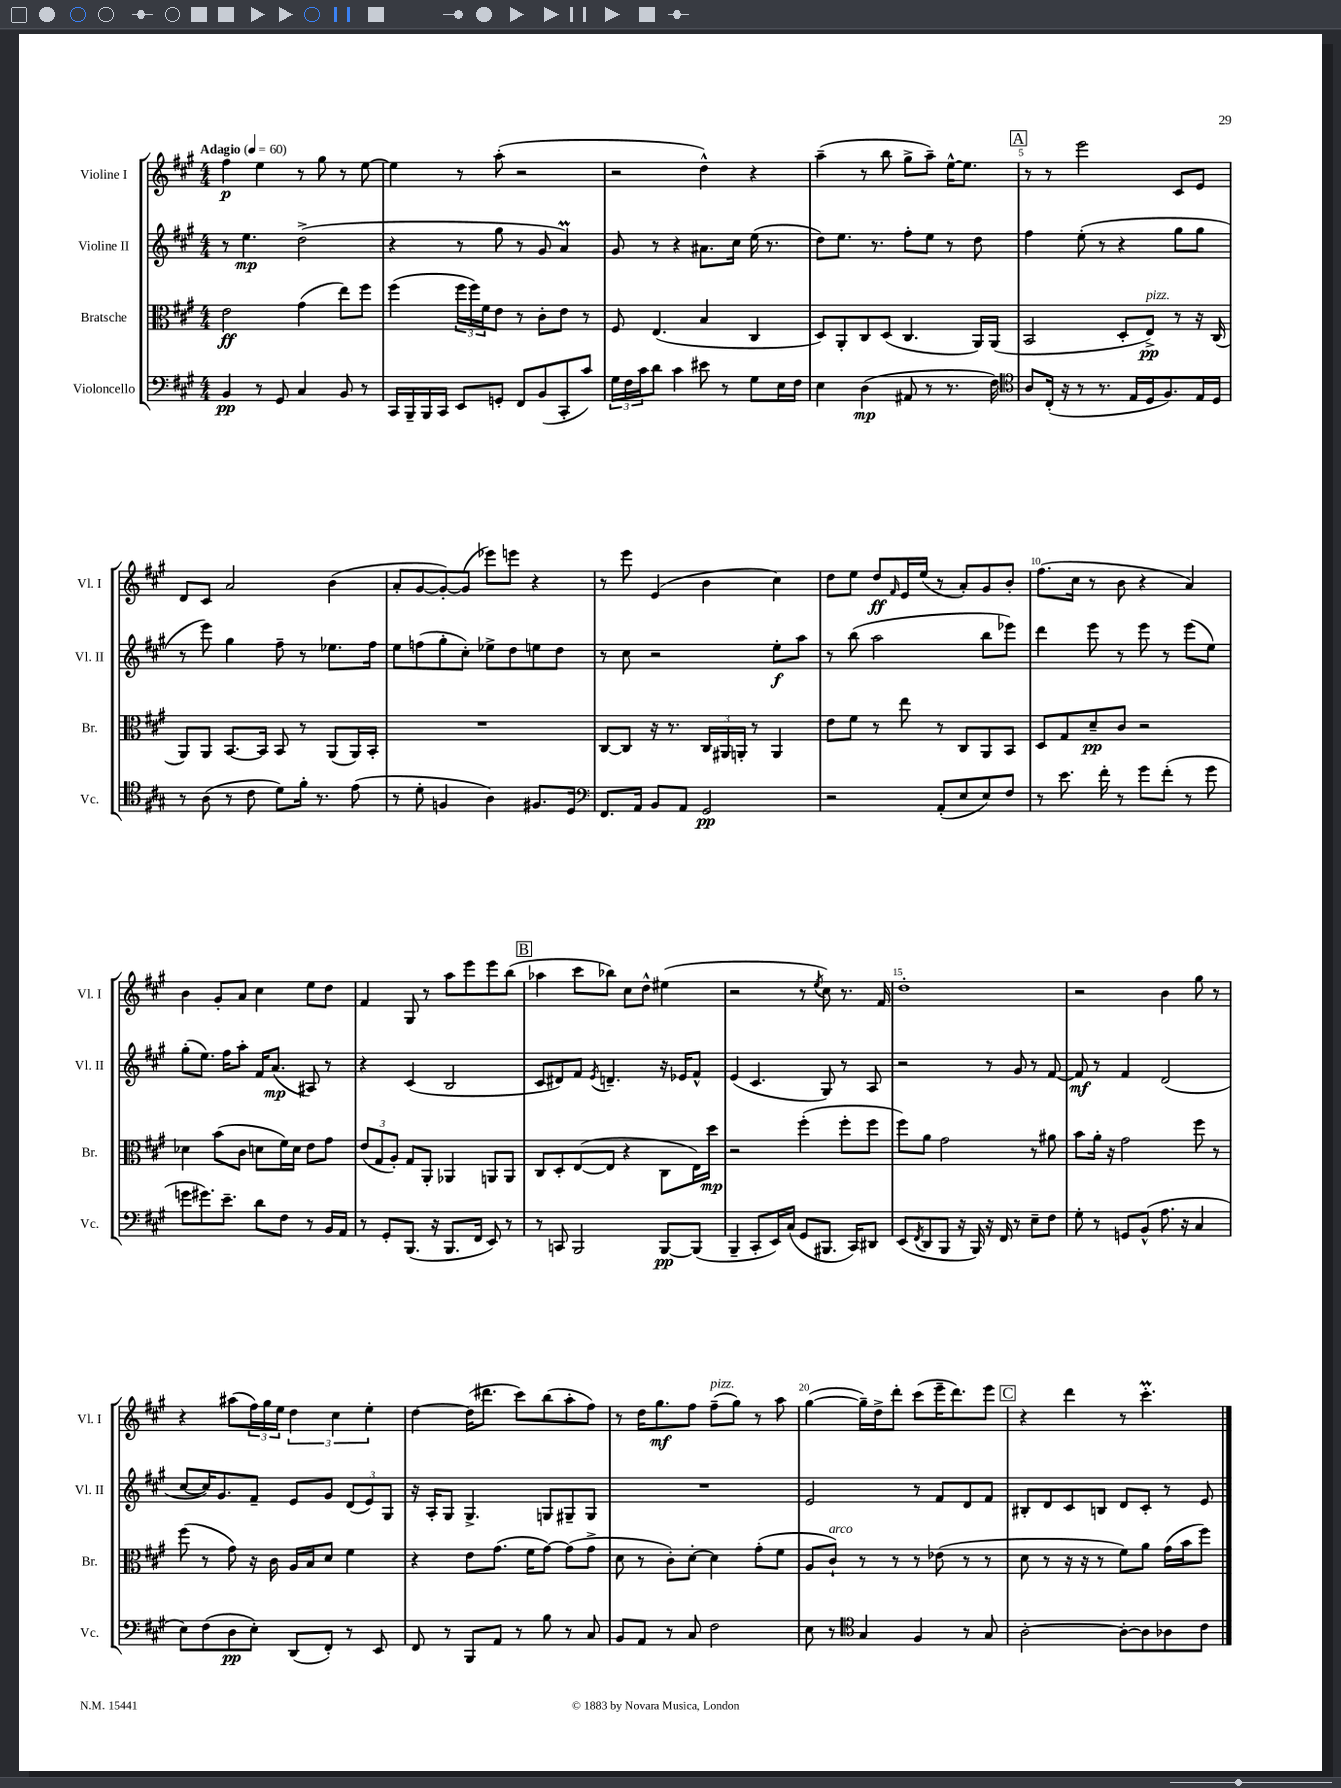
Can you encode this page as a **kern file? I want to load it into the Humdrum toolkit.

**kern	**kern	**kern	**kern
*staff4	*staff3	*staff2	*staff1
*clefF4	*clefC3	*clefG2	*clefG2
*k[f#c#g#]	*k[f#c#g#]	*k[f#c#g#]	*k[f#c#g#]
*M4/4	*M4/4	*M4/4	*M4/4
*MM60	*MM60	*MM60	*MM60
4BB	2e	8r	4ff#
.	.	4.ee	.
8r	.	.	4ee
8GG#	.	.	.
4C#	(4g#	(2dd^	8r
.	.	.	8gg#
8BB	8ee)	.	8r
8r	8ff#	.	[8ee
=	=	=	=
16CC#	(4ff#	4r	4ee]
16BBB~	.	.	.
16BBB	.	.	.
16CC#	.	.	.
8EE	24ff#	8r	8r
.	24ff#)	.	.
.	24f#	.	.
8GG'	8e	8gg#	(8aa'
8FF#	8r	8r	2r
(8BB	8c#'	8g#	.
8CC#'	8e	4a)	.
8c#)	8r	.	.
=	=	=	=
24G#	8F#	8g#	2r
24F#	.	.	.
24c#	.	.	.
8d	(4.E	8r	.
4c#	.	4r	.
8e#	4B	8.a#	4dd^^)
8r	.	.	.
.	.	16cc#	.
8G#	4C#	(16ee	4r
.	.	8.r	.
16E	.	.	.
16F#	.	.	.
=	=	=	=
4E	8D)	8dd)	(4aa~
.	8AA'	8.ee	.
(4D	8C#	.	8r
.	.	8.r	.
.	(8D	.	8bb
8AA#	4.C#	8ff#'	8gg#^
8r	.	8ee	8aa~)
8.r	.	8r	[16ee^^
.	.	.	8.ee]
.	16AA)	8dd	.
16F#)	(16AA	.	.
=	=	=	=
*clefC4	*	*	*
8A	2BB	4ff#	8r
(16C#'	.	.	8r
16r	.	.	.
8r	.	(8ee'	2eee
8.r	.	8r	.
.	8D'	4r	.
16E	.	.	.
16D	8E^)	.	.
8.F#)	.	.	.
.	8r	8gg#	8c#
16E	16r	8gg#	8e
16D	(16C#	.	.
=	=	=	=
8r	8AA)	8r	8d
(8A	8AA	8eee)	8c#
8r	[8.BB	4gg#	2a
8c#	.	.	.
.	16BB]	.	.
8d)	8BB	8ff#~	.
16f#'	8r	8r	.
8.r	.	.	.
.	(8AA	8.ee-	(4b
(8e	16AA)	.	.
.	16BB'	16ff#	.
=	=	=	=
8r	1r	8ee	8a'
8d'	.	(8ff	[8g#
4F	.	8gg#'	8g#'_)
.	.	8cc#')	(8g#]
4A)	.	8ee-^	8eee-)
.	.	8dd	8eee
8.F#	.	8ee	4r
.	.	8dd	.
16D	.	.	.
=	=	=	=
*clefF4	*	*	*
8.FF#	[8C#	8r	8r
.	8C#]	8cc#	8eee
16AA	.	.	.
8BB	16r	2r	(4e
.	8.r	.	.
8AA	.	.	.
2GG#	24C#	.	4b
.	24AA#	.	.
.	24AA'	.	.
.	8r	.	.
.	4AA	8ee'	4cc#)
.	.	8aa	.
=	=	=	=
2r	8e	8r	8dd
.	8f#	(8bb	8ee
.	8r	2aa	8dd
.	.	.	16qqf#
.	8ee	.	16e
.	.	.	(16ee
(8AA'	8r	.	8r
8E	8C#	.	8a')
8E)	8AA	8bb	8g#
8F#	8BB	8eee-)	8b'
=	=	=	=
8r	8D	4ddd	(8.ff#
8.e	8G#	.	.
.	.	.	16cc#
.	8d~	8eee	8r
16f#'	.	.	.
8r	8c#	8r	8b
8g#	2r	8eee	4r
(8f#'	.	8r	.
8r	.	(8eee	4a)
8g#	.	8ee)	.
=	=	=	=
8g	4d-	(8gg#'	4b
8.g#)	.	8.ee)	.
.	(8b	.	8g#'
8.e~	.	16ff#	.
.	8c#	8aa'	8a
8d	8d	16f#	4cc#
.	.	(8.a	.
8F#	16f#)	.	.
.	16d	.	.
8r	8e	8A#)	8ee
16BB	8g#	8r	8dd
16AA	.	.	.
=	=	=	=
8r	(12e	4r	4f#
.	12G#	.	.
8GG#'	.	.	.
.	12A')	.	.
(8.BBB	8G#	(4c#	8G#
.	8AA'	.	8r
16r	.	.	.
8.BBB	4AA-	2B	8aa
.	.	.	8eee
16FF#	.	.	.
8EE)	8AA	.	8eee
8r	8AA	.	(8bb
=	=	=	=
8r	8C#	8c#	4aa-
8CC	8D'	8d#)	.
2BBB	([8E	8f#	8ccc#
.	.	8qe	.
.	8E]	4.d~	8bb-)
.	4r	.	8cc#
.	.	.	8dd^^
[8BBB	8C#	16r	(4ee#
.	.	16e-	.
(8BBB]	16E)	8f#^^	.
.	16dd	.	.
=	=	=	=
4BBB~	2r	(4e	2r
8CC#'	.	4.c#	.
16EE)	.	.	.
(16C#	.	.	.
8GG#	(4ff#'	.	8r
.	.	.	8qee
8.BBB#	.	8G#)	8cc#)
.	8ff#'	8r	8.r
16CC#)	.	.	.
8DD#	8ff#	8A	.
.	.	.	16f#
=	=	=	=
(8EE	8ff#)	2r	1dd'
8qFF#	.	.	.
8DD	8a	.	.
8BBB	2g#	.	.
16r	.	.	.
16BBB)	.	.	.
16r	.	8r	.
16FF#	.	.	.
8r	.	8g#	.
8E~	8r	8r	.
8F#	8a#	[8f#	.
=	=	=	=
8G#'	8b	8f#]	2r
8r	16a'	8r	.
.	16r	.	.
8GG	2g#	4f#	.
(8BB^^	.	.	.
8.A	.	(2d	4b
16r	.	.	.
4C#	8ff#	.	8gg#
.	8r	.	8r
=	=	=	=
8E)	(8ff#	[8cc#	4r
(8F#	8r	16cc#])	.
.	.	8.g#	.
8D	8g#)	.	(8aa#
8E')	16r	8f#~	24ff#)
.	.	.	24gg#
.	16c#	.	.
.	.	.	24ee
(8DD	16A	8e	6dd
.	16B	.	.
8FF#')	8d	8g#	.
.	.	.	6cc#
8r	4f#	(12d	.
.	.	12e)	6ee'
8EE	.	.	.
.	.	12G#	.
=	=	=	=
8FF#	4r	16r	[4dd
.	.	16A'	.
8r	.	8G#	.
8BBB	8e	4.G#^	(16dd]
.	.	.	8.ddd#
8AA	(8.g#	.	.
8r	.	.	8ccc#)
.	16f#	.	.
8B	[8g#)	8G	(8bb
8r	(8g#]	8G#~	8aa'
8C#	8g#^	8G#	8ff#)
=	=	=	=
8BB	8d	1r	8r
8AA	8r	.	16dd
.	.	.	8.gg#
8r	8c#')	.	.
8C#	[8d'	.	8ff#
2F#	4d]	.	(8ff#~
.	.	.	8gg#)
.	(8g#'	.	8r
.	8f#	.	8aa
=	=	=	=
8E	8A	2e	([4gg#
8r	8c#`)	.	.
*clefC4	*	*	*
4G#	8r	.	16gg#~])
.	.	.	16dd^
.	8r	.	8ddd'
4F#	8r	8r	(8ccc#
.	(8e-	8f#	16eee~
.	.	.	8.ddd)
8r	8r	8d	.
8G#	8r	8f#	8eee
=	=	=	=
[2A'	8d	8B#'	4r
.	8r	8d	.
.	16r	8c#	4ddd
.	16r	.	.
.	8r	8B	.
8A'_	8f#)	8d	8r
8A]	8a	8c#'	4.ccc#'
8A-	(16g#	8r	.
.	16b	.	.
8c#	8ff#)	8e	.
==	==	==	==
*-	*-	*-	*-
